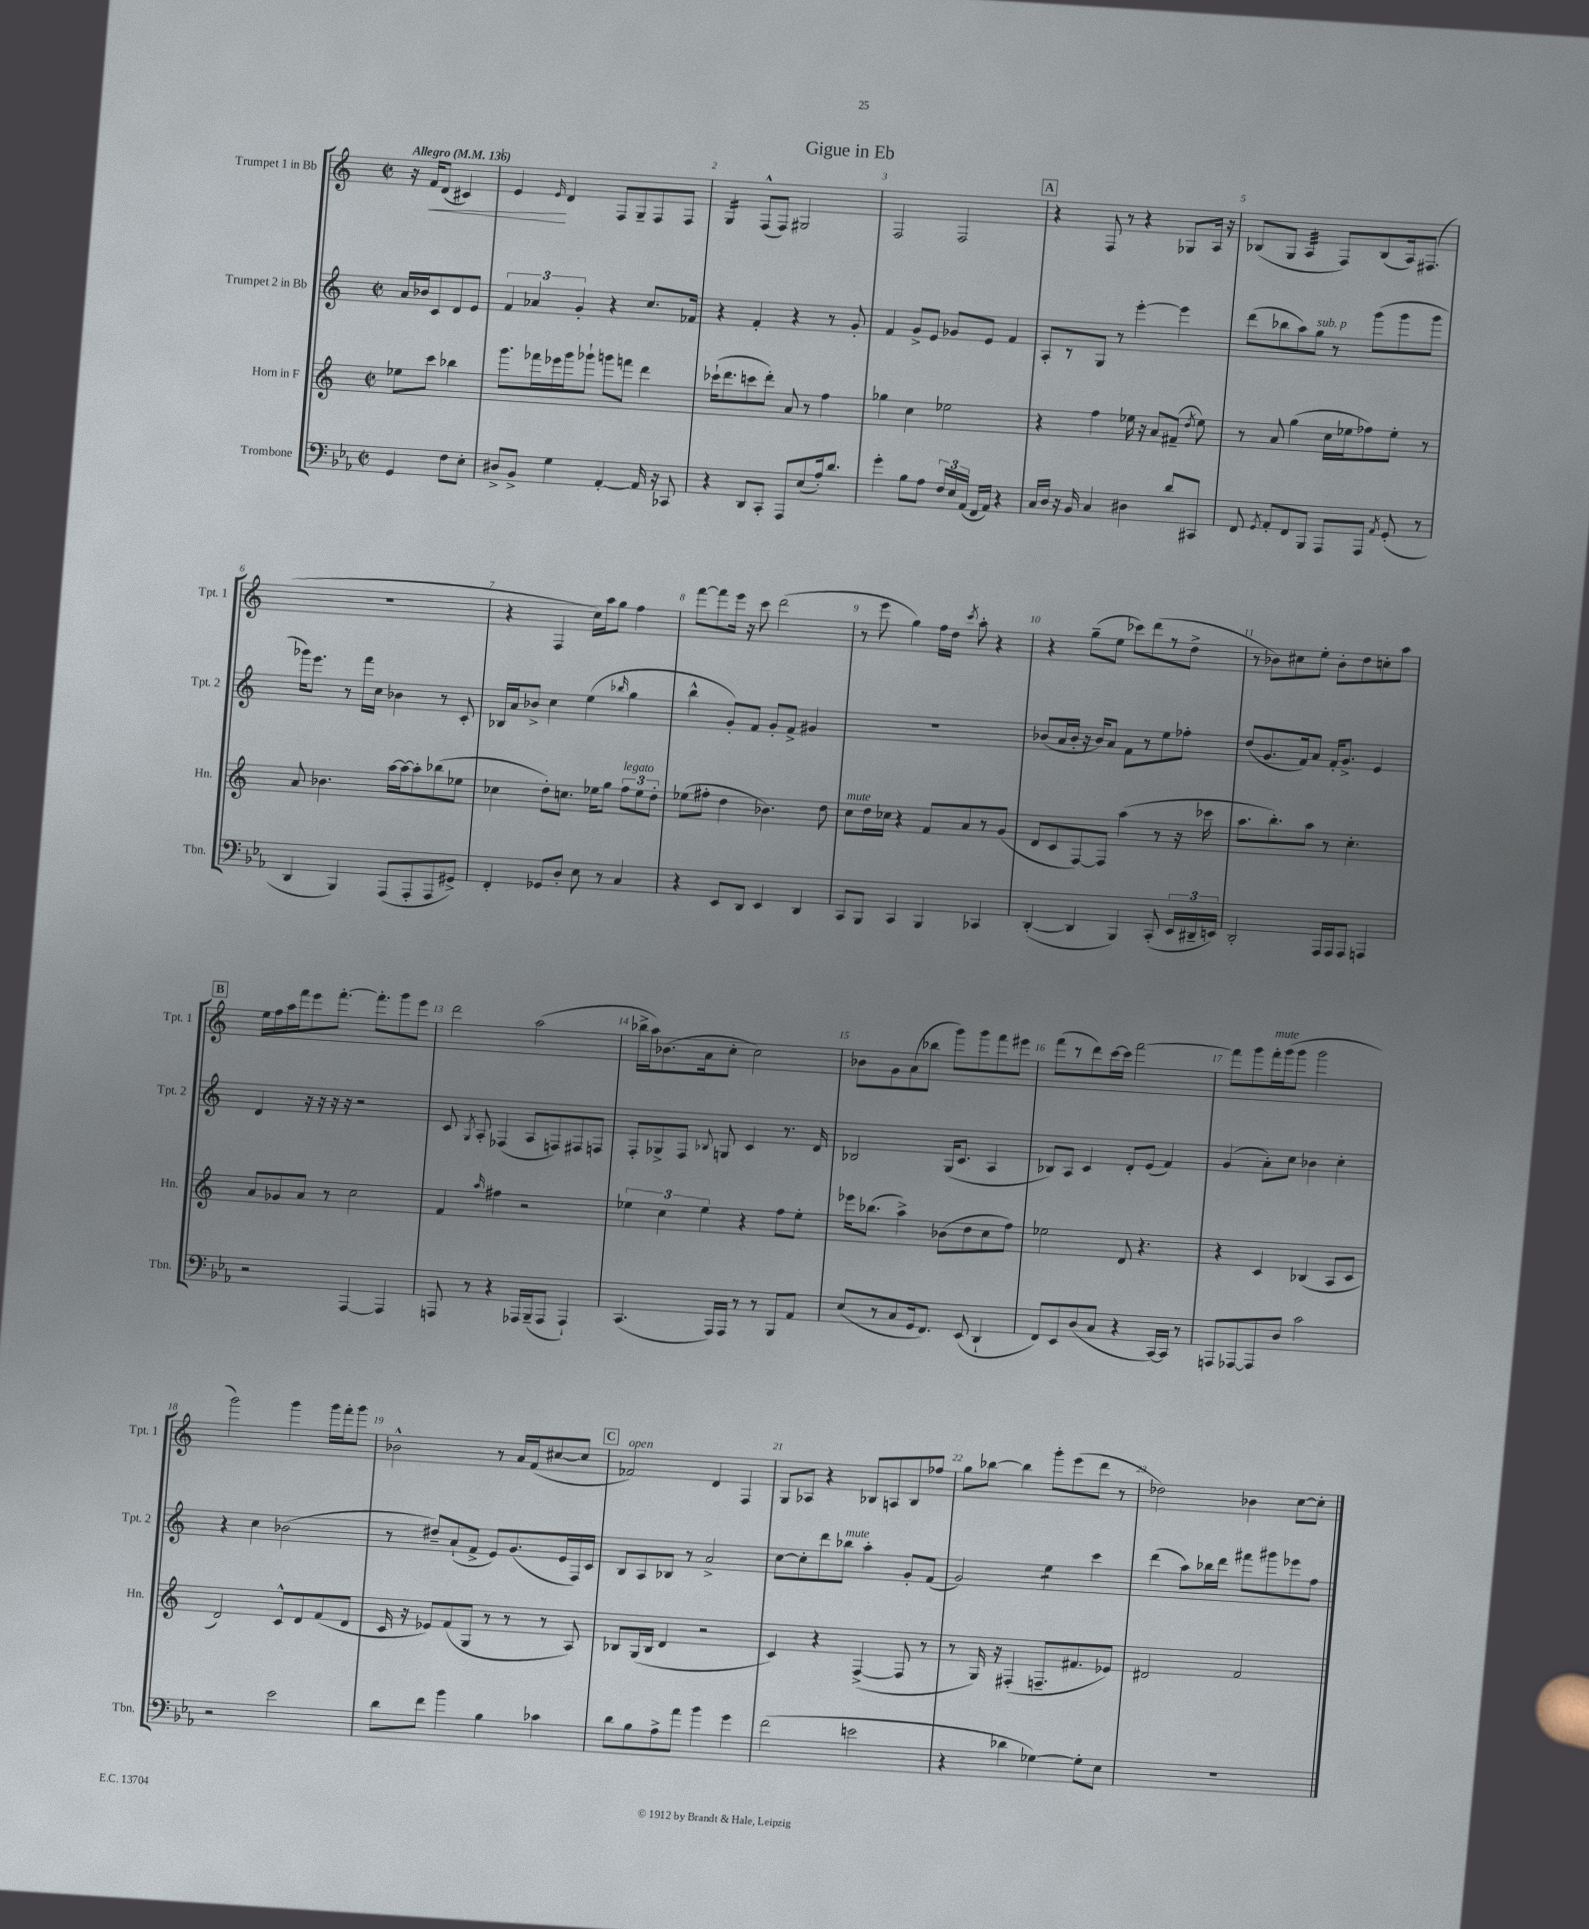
\header { title = "Gigue in Eb" }
<<
\new StaffGroup <<
\new Staff = "s0" \with { instrumentName = "Trumpet 1 in Bb" shortInstrumentName = "Tpt. 1" } {
    \clef treble \key c \major \defaultTimeSignature \time 2/2 \partial 2 \tempo "Allegro" 4 = 136
    \autoBeamOff r16 f'16[\< d'8]( cis'4) |
    e'4\! \grace { e'16 } d'4 f8[ g8-- f8 f8] |
    g4:16 f8[-^( f8]) gis2 |
    f2 f2 |
    \mark \markup { \box "A" } r4 f8 r8 r4 ges8[ a16] r16 |
    bes8[( g8] a4:32 f8[) bes8( a16) fis8.]( |
    R1 |
    r4 f4 c''16[) a''16 g''8] f''4 |
    f'''8[~ f'''8 e'''16] r16 c'''8 d'''2( |
    r8 e'''8 g''4) f''16[ d''16] \acciaccatura { c'''8 } a''8-. r4 |
    r4 g''8[--( e''8] ces'''8[) d'''8( r8 d''8]-> |
    r8 bes'8[) cis''8 e''8]-. bes'8[-. d''8 c''8-. a''8] |
    \mark \markup { \box "B" } e''16[ f''16 a''16 f'''16 e'''8 f'''8.]~-. f'''8.[-. g'''8 e'''8] |
    d'''2 a''2( |
    bes''16[-> a''16) bes'8.( a'16 c''8]-. c''2) |
    bes'8[ g'8 a'8( bes''8] g'''8[) g'''8 f'''8 eis'''8] |
    f'''8[( r8 d'''8) c'''16~ c'''16] f'''2~ |
    f'''8[ g'''8 f'''16-.^\markup { \italic "mute" } g'''16( g'''8] g'''2 |
    g'''2) g'''4 g'''16[ f'''16-. g'''8] |
    bes'2-^ r8 a'16[ f'16( cis''8~ cis''8] |
    \mark \markup { \box "C" } fes'2^\markup { \italic "open" }) d'4 f4 |
    g8[ aes8] r4 bes8[ a8 bes8 fes''8] |
    g''8[ bes''8]~ bes''4 g'''8[-. e'''8( d'''8] r8 |
    des''2) bes'4 c''8[~ c''8]-. \bar "|." |
}
\new Staff = "s1" \with { instrumentName = "Trumpet 2 in Bb" shortInstrumentName = "Tpt. 2" } {
    \clef treble \key c \major \defaultTimeSignature \time 2/2 \partial 2
    \autoBeamOff a'16[ bes'16 c'8 d'8 e'8] |
    \tuplet 3/2 { f'4 aes'4 g'4-. } r4 c''8.[ fes'16] |
    r4 f'4-. r4 r8 g'8-. |
    f'4 g'8[-> e'8] ges'8[ e'8] f'4 |
    \mark \markup { \box "A" } a8[-. r8 g8] r8 e'''4~-. e'''4 |
    d'''8[( bes''8 a''8) g''8]^\markup { \italic "sub. p" } r8 g'''8[( g'''8 g'''8] |
    ges'''16[) e'''8.] r8 f'''16[ c''16] bes'4 r8 c'8-. |
    bes16[ a'16 bes'8]-> c''4 e''4( \grace { bes''16 } g''4 |
    b''4-^ g'8[-.) f'8] g'8[-. f'8]-> gis'4 |
    R1 |
    bes'8[( a'16 bes'16]-. r16 bes'16[) a'8] f'8[ r8 e''8 fes''8]-. |
    d''8[( g'8. f'16) a'8] f'16[-. g'8.]-> e'4 |
    \mark \markup { \box "B" } d'4 r16 r16 r16 r16 r2 |
    c'8 \acciaccatura { g8 } a8-. fes4( a8[ f8) fis8 f8] |
    f8[-. ges8-> f8] \appoggiatura { bes8 } g8 c'4 r8. d'16 |
    bes2 g16[( c'8.] a4 |
    bes8[) a8] c'4 d'8[-. e'8]( f'4) |
    g'4( a'8[-.) c''8] bes'4 c''4-. |
    r4 c''4 bes'2( |
    r8 dis''8[--) a'8-!( f'8]-> e'8[) g'8.( e'16 f16) c'16] |
    \mark \markup { \box "C" } b8[ a8 bes8] r8 a'2-> |
    c''8[~ c''8-. d'''8 bes''8]^\markup { \italic "mute" } a''4-. g'8[-. f'8]( |
    g'2) e''4:8 c'''4 |
    d'''4( a''8[) bes''16 d'''16] fis'''8[ gis'''8 ees'''8 f''8] \bar "|." |
}
\new Staff = "s2" \with { instrumentName = "Horn in F" shortInstrumentName = "Hn." } {
    \clef treble \key c \major \defaultTimeSignature \time 2/2 \partial 2
    \autoBeamOff ees''8[ c'''8] bes''4 |
    g'''8.[ fes'''16 ees'''16 g'''16 ges'''8]-! g'''8[ f'''8] d'''4 |
    ces'''16[-!( d'''8. c'''8 d'''8]-.) a'8 r8 f''4 |
    ges''4 c''4 ees''2 |
    \mark \markup { \box "A" } r4 f''4 ees''16 r16 a'8[ fis'8]--( \acciaccatura { d''8 } ees''8) |
    r8 a'8 g''4( c''16[ ees''16 fes''8) ees''8]-. r8 |
    a'8 bes'4. a''16[~ a''16~ a''8-. bes''8( ees''8] |
    ces''4 d''8[-.) c''8.] ees''16[ g''8] \tuplet 3/2 { f''8[^\markup { \italic "legato" } ees''8 d''8]-. } |
    ees''8[( fis''8]-. d''4 bes'4.) d''8 |
    c''8[^\markup { \italic "mute" } d''16 ces''16] r4 f'8[ a'8 r8 g'8]( |
    d'8[ c'8 f8~) f8] a''4( r8 r16 ces'''16 |
    a''8.[ b''8.-.) a''8] r8 c''4.-. |
    \mark \markup { \box "B" } a'8[ ges'8 a'8] r8 c''2 |
    f'4 \grace { a''16 } fis''4 r2 |
    \tuplet 3/2 { ees''4 c''4 ees''4 } r4 f''8[ ees''8]-. |
    ees'''16[ bes''8.]( a''4->) bes'8[( d''8 c''8 f''8]) |
    ees''2 d'8 r4. |
    r4 c'4 bes4( a8[ c'8] |
    d'2) c'8[-^ d'8 f'8( d'8] |
    c'16 r16 ees'8[) f'8( g8] r8 r8 r8 a8) |
    \mark \markup { \box "C" } bes8[ g16( bes16] d'4 r2 |
    c'4) r4 f4~->( f8 r8 |
    r8 g16) r16 fis4-.( f8.[-- fis'8. ees'8]) |
    dis'2 f'2 \bar "|." |
}
\new Staff = "s3" \with { instrumentName = "Trombone" shortInstrumentName = "Tbn." } {
    \clef bass \key ees \major \defaultTimeSignature \time 2/2 \partial 2
    \autoBeamOff g,4 f8[ ees8]-. |
    dis8[-> bes,8]-> g4 aes,4~-. aes,16 r16 ces,8 |
    r4 d,8[ c,8]-. aes,,8[ ees8( aes16-.) d'8.] |
    g'4-. bes8[ aes8] \tuplet 3/2 { f16[ ees16 aes,16]( } f,16[ aes,16]) r4 |
    \mark \markup { \box "A" } c16[ d16] r16 bes,16 c4 dis4 d'8[ cis,8] |
    f,8 \acciaccatura { g,8 } aes,8[-. f,8 bes,,8] aes,,8[ aes,,8] \acciaccatura { aes,8 } g,8-.( r8 |
    d,4 bes,,4) aes,,8[( aes,,8-. aes,,8 gis,8]->) |
    f,4-. ges,8[ d8]-. ees8 r8 c4 |
    r4 ees,8[ d,8] ees,4 d,4 |
    c,8[ bes,,8] c,4 bes,,4 ces,4 |
    d,4~-.( d,4 bes,,4) c,8-.( \tuplet 3/2 { ees,16[ dis,16-- e,16]) } |
    d,2-. aes,,16[ aes,,16 aes,,8] a,,4 |
    \mark \markup { \box "B" } r2 aes,,4~ aes,,4 |
    a,,8 r8 r4 aes,,16[ bes,,16--( aes,,8] aes,,4-!) |
    c,4.( aes,,16[) aes,,16] r8 r8 bes,,8[ aes,8] |
    ees8[( r8 c8 g,16 f,8.]) ees,8( d,4-! |
    f,8[) ees,8 d8( c8] r4 c,16[~) c,16] r8 |
    a,,8[ aes,,8~ aes,,8 d8] c'2 |
    r2 ees'2 |
    d'8[ f'8] bes'4 bes4 ces'4 |
    \mark \markup { \box "C" } d'8[ bes8 aes8-> aes'8] bes'4 g'4 |
    f'2( e'2 |
    r4 des'4 ges4~) ges8[-. ees8] |
    R1 \bar "|." |
}
>>
>>
\layout { \context { \Score \override BarNumber.break-visibility = ##(#f #t #t) barNumberVisibility = #all-bar-numbers-visible } }
